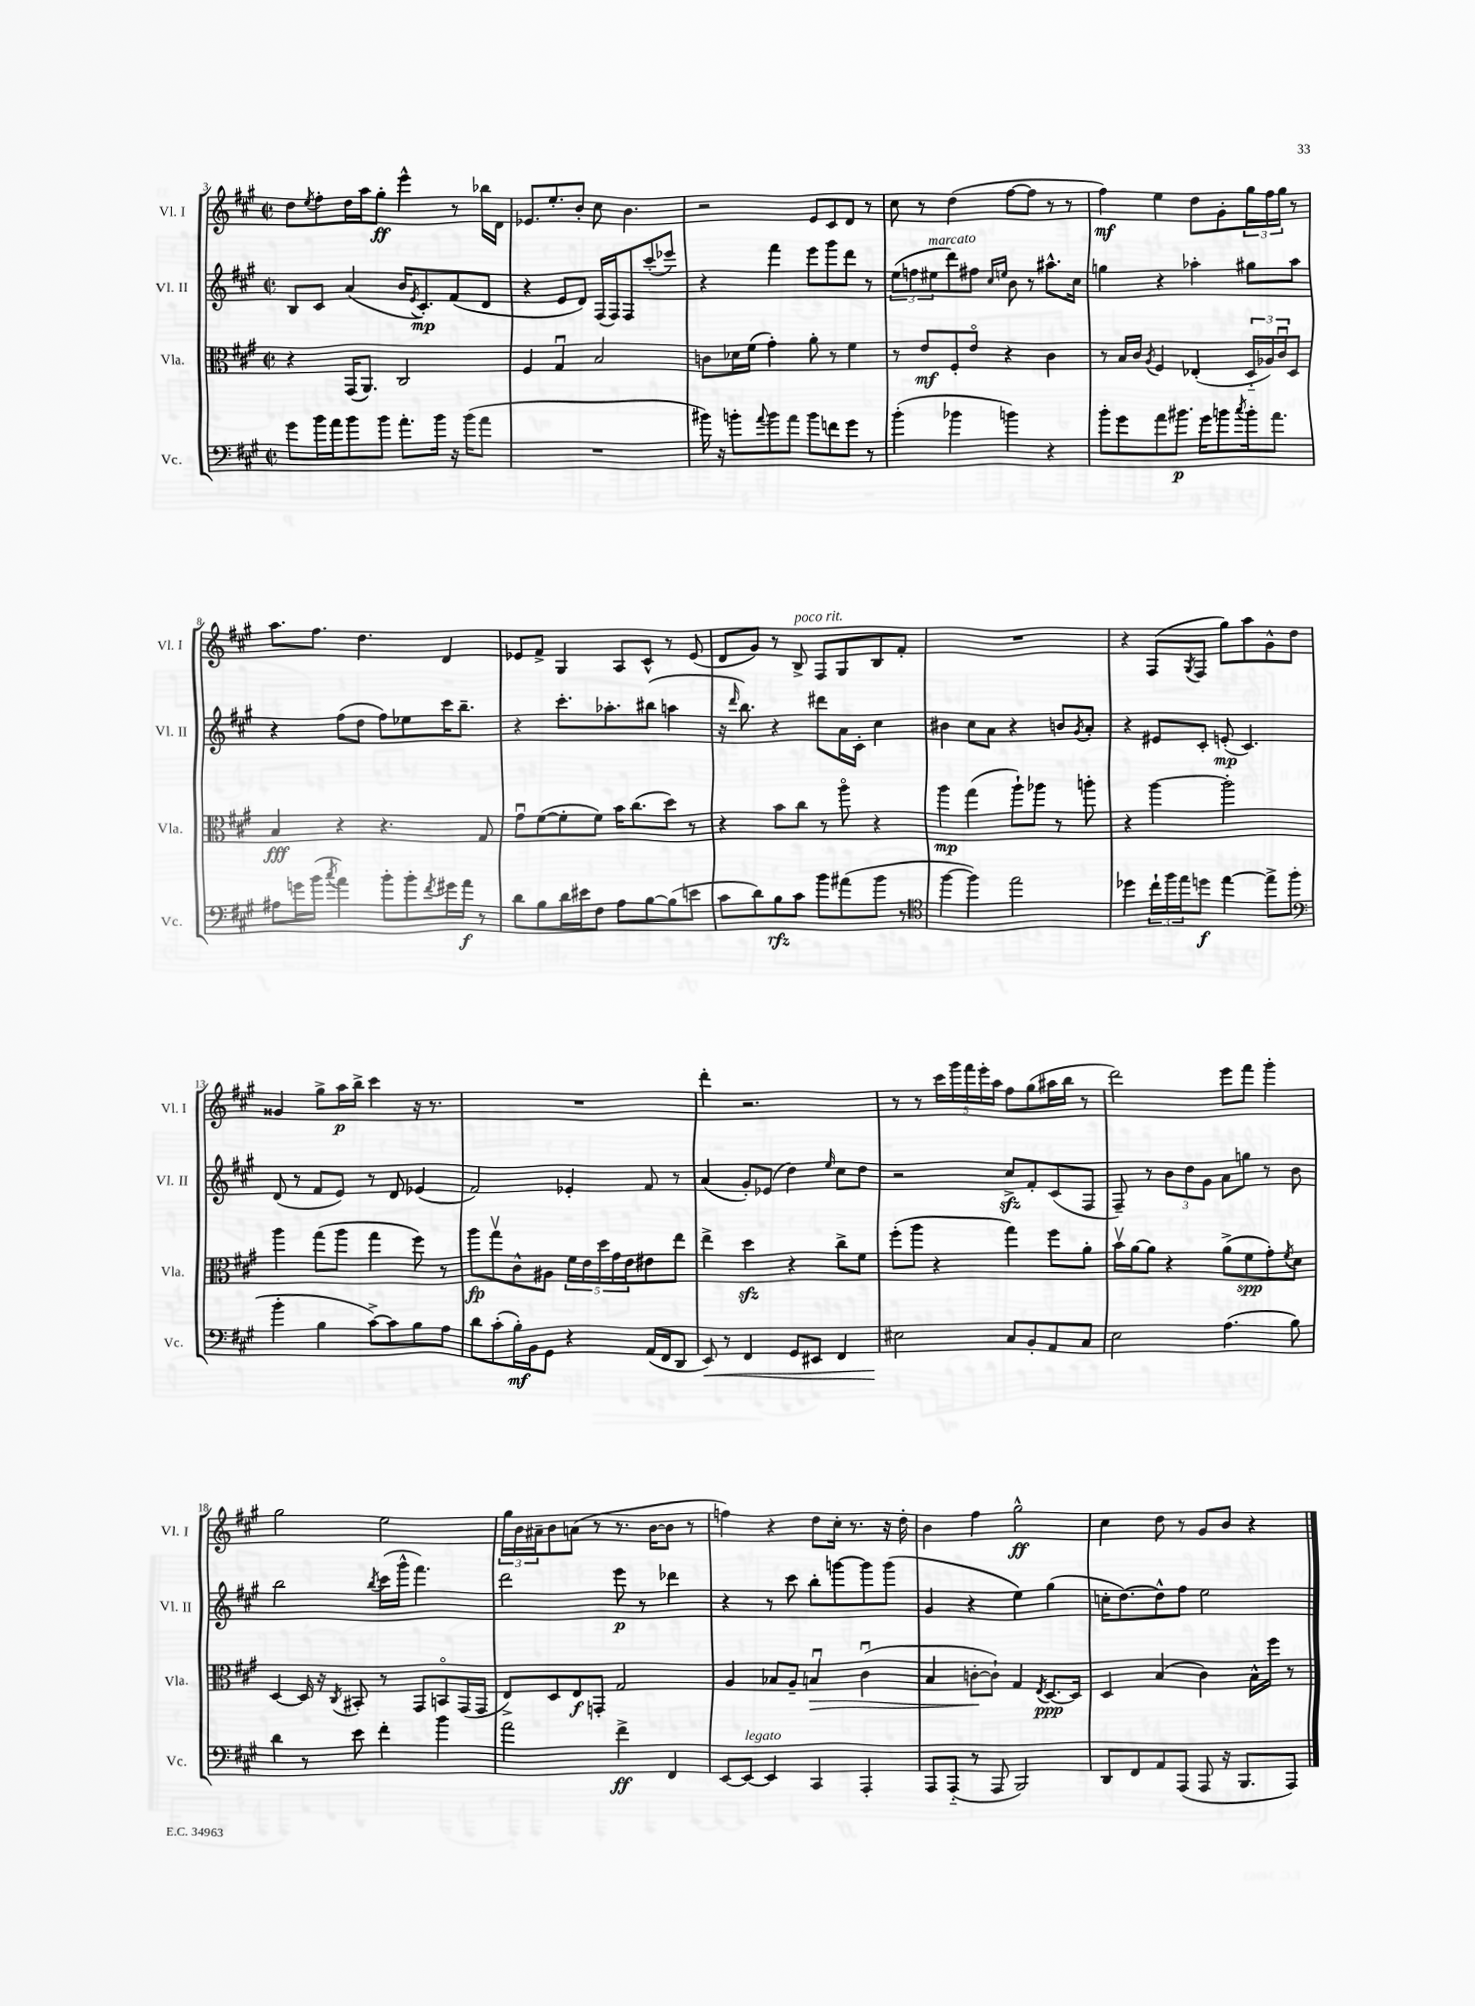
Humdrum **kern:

**kern	**kern	**kern	**kern
*staff4	*staff3	*staff2	*staff1
*clefF4	*clefC3	*clefG2	*clefG2
*k[f#c#g#]	*k[f#c#g#]	*k[f#c#g#]	*k[f#c#g#]
*M2/2	*M2/2	*M2/2	*M2/2
*met(c|)	*met(c|)	*met(c|)	*met(c|)
8g#	4r	8B	8dd
.	.	.	8qee
16b	.	8c#	8ff#'
16a	.	.	.
8b	(16GG#	(4a	16dd
.	8.AA)	.	16aa
8b	.	.	8gg#'
8.a'	2C#	16b	4eee^^
.	.	8qe	.
.	.	8.c#')	.
16b	.	.	.
16r	.	(8f#	8r
(16b	.	.	.
8a	.	8d	16bb-
.	.	.	16d
=	=	=	=
1r	4F#	4r	8.e-
.	.	.	8.ee'
.	4G#u	8e	.
.	.	8d)	8b'
.	2B	(16F#	8cc#
.	.	16F#)	.
.	.	8F#	4.b
.	.	(8ccc#'	.
.	.	8eee-)	.
=	=	=	=
16b#)	8c	4r	2r
16r	.	.	.
8b'	16d-	.	.
.	(16f#	.	.
8qqa	.	.	.
8b	4g#')	4fff#	.
8a	.	.	.
8b	8a'	8eee	8e
8f	8r	8ggg#	8c#
8g#	4f#	8ddd	8d
8r	.	8r	8r
=	=	=	=
(4b'	8r	(12ee	8cc#
.	.	12ff	.
.	8e	.	8r
.	.	12ee#	.
4b-	8F#'	8ddd)	(4dd
.	8eo	8ff#	.
.	.	16qqcc#	.
.	.	16qqee	.
4b)	4r	8b	[8ff#
.	.	8r	8ff#]
4r	4c#	8.aa#^^	8r
.	.	.	8r
.	.	16cc#	.
=	=	=	=
8b'	8r	4gg	4ff#)
8g#	16B	.	.
.	16c#	.	.
.	8qA	.	.
8a	4F#	4r	4ee
8.b#	.	.	.
.	(4E-'	4aa-'	8dd
16g#	.	.	.
8b	.	.	8g#'
8qcc#	.	.	.
16b'	24D'~	8gg#	24gg#
.	24A-)	.	24ff#
8.a	.	.	.
.	24c#u	.	24gg#
.	8D	8aa-	8r
=	=	=	=
8A#	4B	4r	8.aa
16g	.	.	.
(16b	.	.	8.ff#
8qcc#	.	.	.
4a)	4r	(8ff#	.
.	.	8dd	4.dd
8b'	4.r	8ff#)	.
8b'	.	8ee-	.
8qf#	.	.	.
16g#	.	16ccc#	4d
16a	.	8.bb~	.
8r	8G#	.	.
=	=	=	=
8d	8g#u	4r	8e-
8B	([8f#	.	8f#^
16d	8f#']	8.ccc#'	4G#
16e#	.	.	.
8F#	8f#)	.	.
.	.	8.aa-'	.
8A	16b	.	8A
.	(8.cc#	.	.
[8B	.	(8bb#	8c#^^
(8B]	8dd)	4aa	8r
8e	8r	.	(8e-
=	=	=	=
8c#	4r	16r	8d
.	.	16qqddd	.
.	.	8.bb)	.
8d)	.	.	8g#)
8B	8b	4r	8r
8c#	8cc#	.	8B^
8b	8r	8ddd#	8F#
(8a#	8aao	16a	8G#
.	.	16c#'	.
8b	4r	4cc#	8B
8r	.	.	8f#'
=	=	=	=
*clefC4	*	*	*
[4ff#	4aa	4b#	1r
4ff#])	(4gg#	8cc#	.
.	.	8a	.
2ee	8aa`)	4r	.
.	8aa-	.	.
.	8r	8b	.
.	.	8qg#	.
.	8aa'	8a'	.
=	=	=	=
4dd-	4r	4r	4r
24cc#`	[4aa	8e#	(8F#
24ff#	.	.	.
24ee	.	.	.
.	.	.	8qG#
8dd	.	8c#'	8F#
[4ee	2aa']	(8e'	8gg#)
.	.	4.c#)	8aa
8ee^]	.	.	8g#^^
(8ff#	.	.	8dd
=	=	=	=
*clefF4	*	*	*
4b'	4aa	(8d	4g##
.	.	8r	.
4B	(8gg#	8f#	8gg#^
.	8aa	8e)	16aa
.	.	.	16bb^
[8c#^)	4gg#	8r	4ccc#
8c#]	.	8d	.
8B	8ff#)	(4e-	16r
.	.	.	8.r
8A	8r	.	.
=	=	=	=
8d	8aa	2f#)	1r
(8c#'	8gg#v	.	.
16B')	8c#^^	.	.
16BB	.	.	.
8GG#	8A#	.	.
4r	20f#	4e-'	.
.	20e	.	.
.	20dd	.	.
.	20g#	.	.
.	20e	.	.
(16AA	8e#	8f#	.
16FF#	.	.	.
8DD	8ee	8r	.
=	=	=	=
8EE)	4ee^	(4a	4ddd'
8r	.	.	.
4FF#	4dd	8g#')	2.r
.	.	(8e-	.
8GG#	4r	4dd)	.
8EE#	.	.	.
.	.	16qqee	.
4FF#	8cc#^	8cc#	.
.	8f#	8dd	.
=	=	=	=
2E#	(8ff#'	2r	8r
.	8aa	.	8r
.	4r	.	20ccc#
.	.	.	20ggg#
.	.	.	20fff#
.	.	.	20eee'
.	.	.	20aa
8C#	4gg#)	8cc#^	8ff#
8BB'	.	8f#'	(8gg#
8AA	8ff#	(8c#	16aa#
.	.	.	16bb
8C#	8a'	8F#	8r
=	=	=	=
2E	16bv	8F#~)	2ddd)
.	[16a	.	.
.	8a]	8r	.
.	4r	12b	.
.	.	12dd	.
.	.	12g#	.
(4.A	(8a^	8a	8eee
.	8f#	8gg	8fff#
.	8g#')	8r	4ggg#'
.	8qf#	.	.
8B)	8d	8b	.
=	=	=	=
4d	[4D	2bb	2gg#
8r	16D]	.	.
.	16r	.	.
.	8qC#	.	.
8e	8BB#'	.	.
.	.	8qbb	.
4f#'	8r	(16ccc#	2ee
.	.	16ggg#^^	.
.	8GG#	4.fff#)	.
4b	8BBo	.	.
.	(16GG#	.	.
.	16GG#	.	.
=	=	=	=
2a	8E^)	2ddd	24gg#
.	.	.	24b
.	.	.	24a#~
.	8D	.	8b
.	8E	.	(8a
.	8GG'	.	8r
4f#^	2G#	8eee	8.r
.	.	8r	.
.	.	.	[16b
4FF#	.	4ddd-	8b]
.	.	.	8r
=	=	=	=
[8EE	4A	4r	4ff)
8EE_	.	.	.
4EE]	8B-	8r	4r
.	8A~	8ccc#	.
4CC#	4Bu	8bb'	8dd
.	.	[8ggg	16cc#'
.	.	.	8.r
4AAA'	(4c#u	8ggg]	.
.	.	(8ggg	16r
.	.	.	16dd'
=	=	=	=
8AAA	4B	4g#	4b
(8AAA'~	.	.	.
8r	[8c'	4r	4ff#
8AAA	8c`])	.	.
2BBB)	4G#	4ee)	2gg#^^
.	8qE	.	.
.	[8.D	(4gg#	.
.	16D]	.	.
=	=	=	=
8DD	4D	16cc'	4cc#
.	.	[8.dd)	.
8FF#	.	.	.
8AA	(4B	8dd^^]	8dd
(8AAA	.	8ff#	8r
8AAA	4c#)	2ee	8g#
16r	.	.	8b
8.BBB	.	.	.
.	16B^^	.	4r
.	16ff#	.	.
8AAA)	8r	.	.
==	==	==	==
*-	*-	*-	*-
